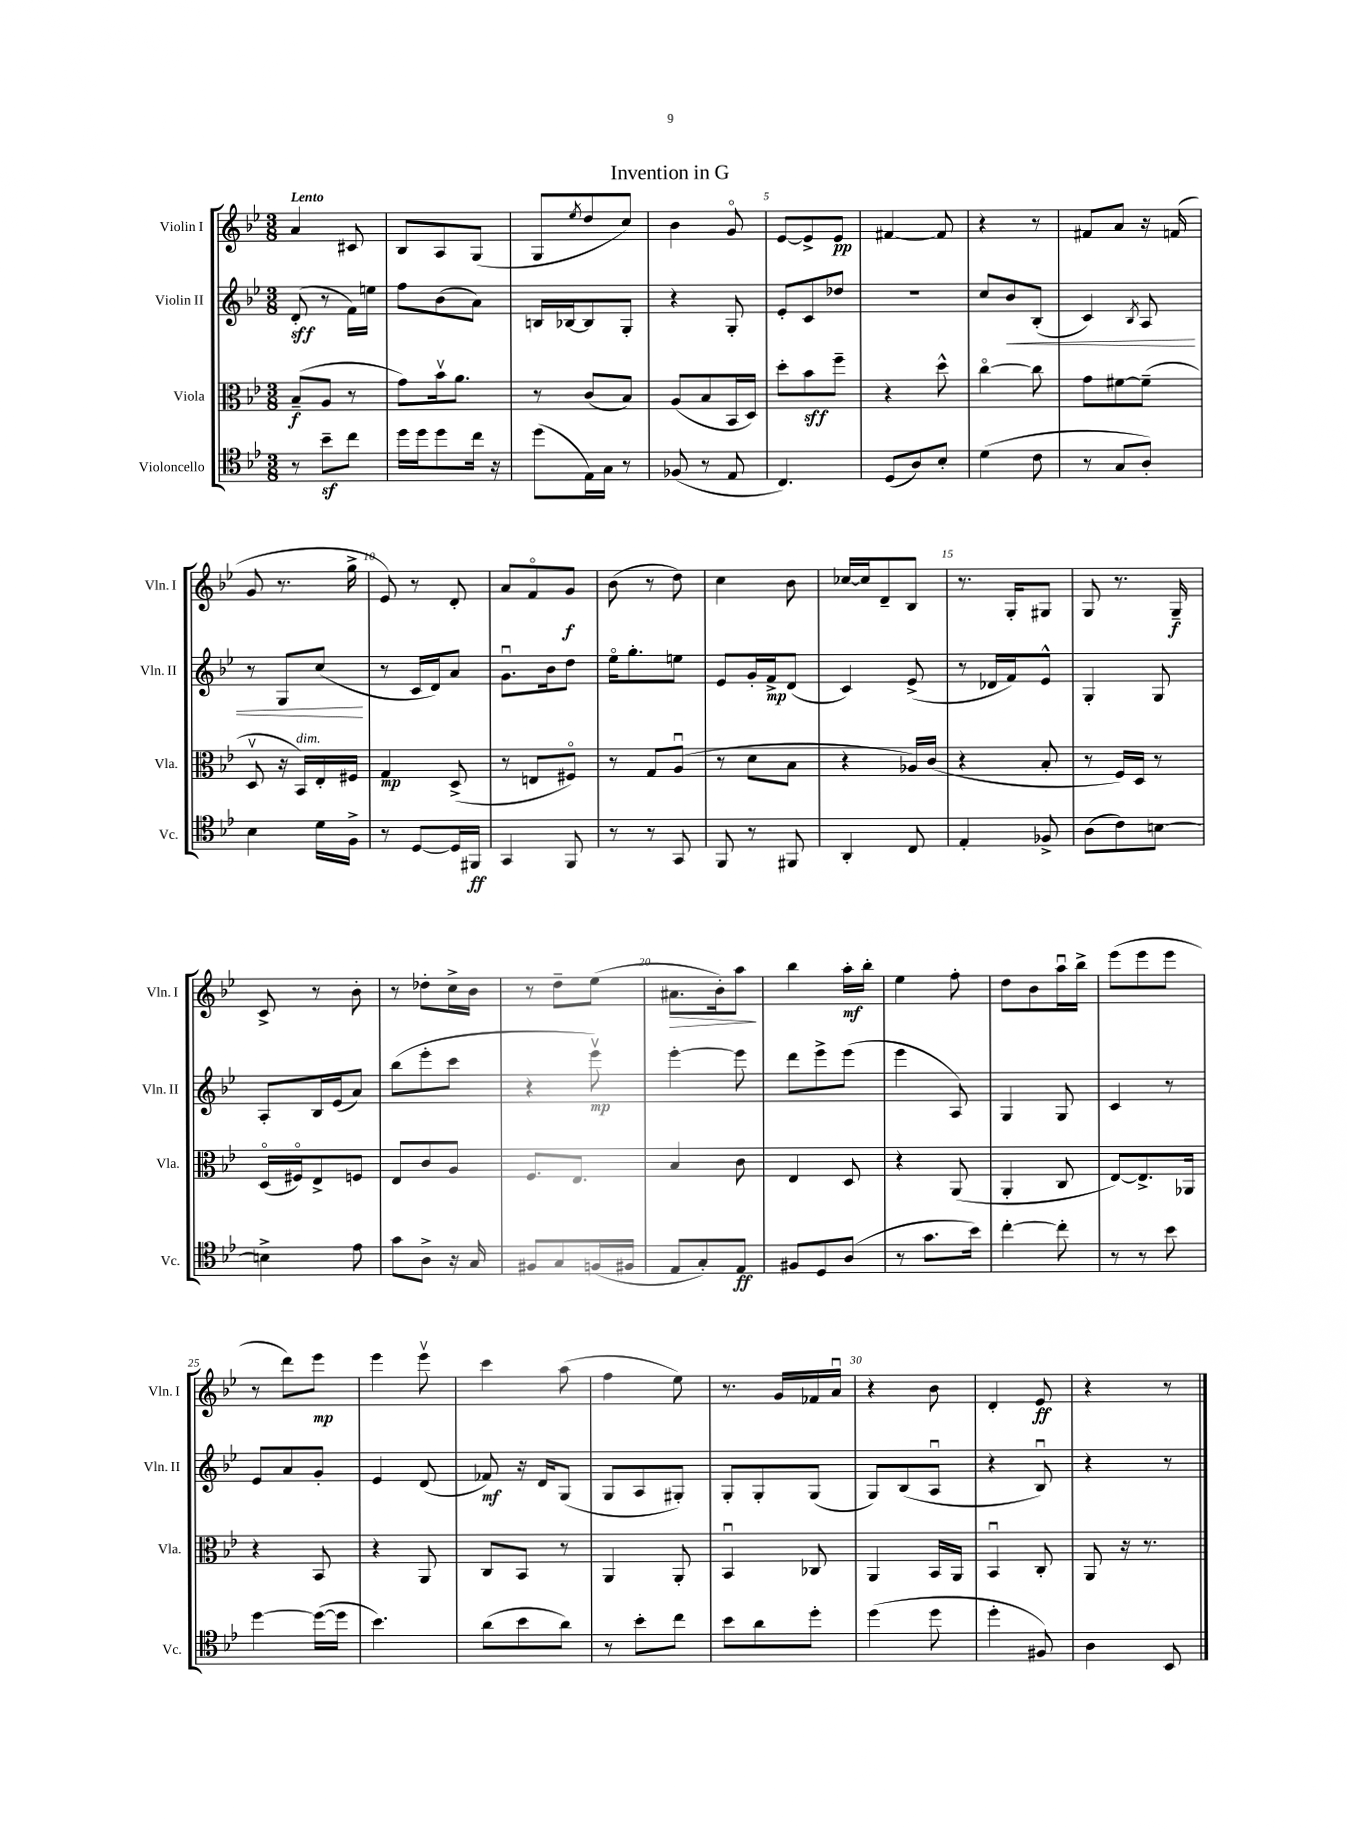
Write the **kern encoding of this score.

**kern	**dynam	**kern	**dynam	**kern	**dynam	**kern	**dynam
*part4	*part4	*part3	*part3	*part2	*part2	*part1	*part1
*staff4	*staff4	*staff3	*staff3	*staff2	*staff2	*staff1	*staff1
*I"Violoncello	*	*I"Viola	*	*I"Violin II	*	*I"Violin I	*
*I'Vc.	*	*I'Vla.	*	*I'Vln. II	*	*I'Vln. I	*
*clefC4	*	*clefC3	*	*clefG2	*	*clefG2	*
*k[b-e-]	*	*k[b-e-]	*	*k[b-e-]	*	*k[b-e-]	*
*M3/8	*	*M3/8	*	*M3/8	*	*M3/8	*
=1	=1	=1	=1	=1	=1	=1	=1
!	!	!	!	!	!	!LO:TX:a:B:t=Lento	!
8r	.	(8B-~/L	f	(8d'/	sff	4a/	.
8b-z~\L	.	8A/J	.	8r	.	.	.
8cc\J	.	8r	.	16f\LL)	.	8c#X/	.
.	.	.	.	16een\JJ	.	.	.
=2	=2	=2	=2	=2	=2	=2	=2
16dd\LL	.	8g\L)	.	8ff\L	.	8B-/L	.
16dd\J	.	.	.	.	.	.	.
8dd\	.	16b-v\k	.	(8b-\	.	8A/	.
.	.	8.a\J	.	.	.	.	.
16cc\Jk	.	.	.	8a\J)	.	(8G/J	.
16r	.	.	.	.	.	.	.
=3	=3	=3	=3	=3	=3	=3	=3
(8dd\L	.	8r	.	16Bn/LL	.	8G/L	.
.	.	.	.	[16B-X/J	.	.	.
.	.	.	.	.	.	8qee-/	.
16E-\L)	.	(8c/L	.	8B-/]	.	8dd/	.
16G\JJ	.	.	.	.	.	.	.
8r	.	8B-/J)	.	8G'/J	.	8cc/J)	.
=4	=4	=4	=4	=4	=4	=4	=4
(8F-X/	.	(8A/L	.	4r	.	4b-\	.
8r	.	8B-/	.	.	.	.	.
8E-/	.	16BB-/L	.	8G'/	.	8g/	.
.	.	16D/JJ)	.	.	.	.	.
=5	=5	=5	=5	=5	=5	=5	=5
4.C/)	.	8dd'\L	.	8e-'/L	.	[8e-/L	.
.	.	8b-\	sff	8c/	.	8e-^/]	.
.	.	8ff~\J	.	8dd-X/J	.	8e-/J	pp
=6	=6	=6	=6	=6	=6	=6	=6
(8D/L	.	4r	.	4.r	.	[4f#X/	.
8A/)	.	.	.	.	.	.	.
8B-'/J	.	8dd^^\	.	.	.	8f#/]	.
=7	=7	=7	=7	=7	=7	=7	=7
(4d\	.	[4cc\	.	8cc/L	.	4r	.
!	!	!	!	!	!LO:HP:b	!	!
.	.	.	.	8b-/	<	.	.
8c\	.	8cc\]	.	(8B-'/J	.	8r	.
=8	=8	=8	=8	=8	=8	=8	=8
8r	.	8g\L	.	4c/)	.	8f#X/L	.
8G/L	.	[8f#X\	.	.	.	8a/J	.
.	.	.	.	8qB-/	.	.	.
8A'/J)	.	(8f#~\J]	.	8A/	.	16r	.
.	.	.	.	.	.	(16fn/	.
!!LO:LB:g=z
=9	=9	=9	=9	=9	=9	=9	=9
4B-\	.	8Dv/	.	8r	.	8g/	.
.	.	16r	.	8G/L	.	8.r	.
!	!	!LO:TX:a:i:t=dim.	!	!	!	!	!
.	.	16BB-/LL)	.	.	.	.	.
16d\LL	.	16E-'/	.	(8cc/J	.	.	.
16F^\JJ	.	16F#X/JJ	.	.	.	16gg^\	.
.	.	.	.	.	[	.	.
=10	=10	=10	=10	=10	=10	=10	=10
8r	.	4G/	mp	8r	.	8e-/)	.
[8D/L	.	.	.	16c/LL	.	8r	.
.	.	.	.	16d/J)	.	.	.
16D/L]	.	(8D^/	.	8a/J	.	8d'/	.
16FF#X/JJ	ff	.	.	.	.	.	.
=11	=11	=11	=11	=11	=11	=11	=11
4GG/	.	8r	.	8.gu\L	.	8a/L	.
.	.	8En/L	.	.	.	8f/	.
.	.	.	.	16b-\k	.	.	.
8FF/	.	8F#X/J)	.	8dd\J	.	8g/J	f
=12	=12	=12	=12	=12	=12	=12	=12
8r	.	8r	.	16ee-\KL	.	(8b-\	.
.	.	.	.	8.gg'\	.	.	.
8r	.	8G/L	.	.	.	8r	.
8GG/	.	(8Au/J	.	8een\J	.	8dd\)	.
=13	=13	=13	=13	=13	=13	=13	=13
8FF/	.	8r	.	8e-/L	.	4cc\	.
8r	.	8d\L	.	16g'/L	.	.	.
.	.	.	.	16f^/J	mp	.	.
8FF#X/	.	8B-\J	.	(8d/J	.	8b-\	.
=14	=14	=14	=14	=14	=14	=14	=14
4AA'/	.	4r	.	4c/)	.	[16cc-X/LL	.
.	.	.	.	.	.	16cc-/J]	.
.	.	.	.	.	.	8d~/	.
8C/	.	16A-X/LL)	.	(8e-^/	.	8B-/J	.
.	.	(16c/JJ	.	.	.	.	.
=15	=15	=15	=15	=15	=15	=15	=15
4E-'/	.	4r	.	8r	.	8.r	.
.	.	.	.	16d-X/LL	.	.	.
.	.	.	.	16f/J)	.	16G'/KL	.
8F-X^/	.	8B-'/	.	8e-^^/J	.	8G#X/J	.
=16	=16	=16	=16	=16	=16	=16	=16
(8A\L	.	8r	.	4G'/	.	8G/	.
8c\)	.	16F/LL)	.	.	.	8.r	.
.	.	16D/JJ	.	.	.	.	.
[8Bn\J	.	8r	.	8G/	.	.	.
.	.	.	.	.	.	16G~/	f
!!LO:LB:g=z
=17	=17	=17	=17	=17	=17	=17	=17
4Bn^\]	.	(16D/LL	.	8A'/L	.	8c^/	.
.	.	16F#X/J)	.	.	.	.	.
.	.	8E-^/	.	16B-/L	.	8r	.
.	.	.	.	(16e-/J	.	.	.
8e-\	.	8Fn/J	.	8a/J)	.	8b-'\	.
=18	=18	=18	=18	=18	=18	=18	=18
8g\L	.	8E-/L	.	(8bb-\L	.	8r	.
8A^\J	.	8c/	.	8eee-'\	.	8dd-X'\L	.
16r	.	8A/J	.	8ccc\J	.	16cc^\L	.
16G/	.	.	.	.	.	16b-\JJ	.
=19	=19	=19	=19	=19	=19	=19	=19
8F#X/L	.	8.F/L	.	4r	.	8r	.
8G/	.	.	.	.	.	8dd~\L	.
.	.	8.E-/J	.	.	.	.	.
(16Fn/L	.	.	.	8eee-v\)	mp	(8ee-\J	.
16F#X/JJ	.	.	.	.	.	.	.
=20	=20	=20	=20	=20	=20	=20	=20
!	!	!	!	!	!	!	!LO:HP:b
8E-/L	.	4B-/	.	[4eee-'\	.	8.a#X\L	>
8G'/)	.	.	.	.	.	.	.
.	.	.	.	.	.	16b-'\k)	.
8E-/J	ff	8c\	.	8eee-\]	.	8aa\J	.
.	.	.	.	.	.	.	]
=21	=21	=21	=21	=21	=21	=21	=21
8F#X/L	.	4E-/	.	8ddd\L	.	4bb-\	.
8D/	.	.	.	8eee-^\	.	.	.
(8A/J	.	8D/	.	(8eee-\J	.	16aa'\LL	mf
.	.	.	.	.	.	16bb-'\JJ	.
=22	=22	=22	=22	=22	=22	=22	=22
8r	.	4r	.	4eee-\	.	4ee-\	.
8.g\L	.	.	.	.	.	.	.
.	.	(8AA/	.	8A/)	.	8ff'\	.
16b-\Jk)	.	.	.	.	.	.	.
=23	=23	=23	=23	=23	=23	=23	=23
[4cc'\	.	4AA'/	.	4G/	.	8dd\L	.
.	.	.	.	.	.	8b-\	.
8cc'\]	.	8C/	.	8G/	.	16aau\L	.
.	.	.	.	.	.	16bb-^\JJ	.
=24	=24	=24	=24	=24	=24	=24	=24
8r	.	[8E-/L)	.	4c/	.	(8eee-\L	.
8r	.	8.E-^/]	.	.	.	8eee-\	.
8b-\	.	.	.	8r	.	8eee-\J	.
.	.	16AA-X/Jk	.	.	.	.	.
!!LO:LB:g=z
=25	=25	=25	=25	=25	=25	=25	=25
[4dd\	.	4r	.	8e-/L	.	8r	.
.	.	.	.	8a/	.	8ddd\L)	.
(16dd\LL_	.	8BB-/	.	8g'/J	.	8eee-\J	mp
16dd\JJ]	.	.	.	.	.	.	.
=26	=26	=26	=26	=26	=26	=26	=26
4.b-\)	.	4r	.	4e-/	.	4eee-\	.
.	.	8AA/	.	(8d/	.	8eee-v\	.
=27	=27	=27	=27	=27	=27	=27	=27
(8a\L	.	8C/L	.	8f-X/)	mf	4ccc\	.
8b-\	.	8BB-/J	.	16r	.	.	.
.	.	.	.	16d/KL	.	.	.
8a\J)	.	8r	.	(8G/J	.	(8aa\	.
=28	=28	=28	=28	=28	=28	=28	=28
8r	.	4AA/	.	8G/L	.	4ff\	.
8b-'\L	.	.	.	8A/	.	.	.
8cc\J	.	8AA'/	.	8G#X'/J)	.	8ee-\)	.
=29	=29	=29	=29	=29	=29	=29	=29
8b-\L	.	4BB-u/	.	8G'/L	.	8.r	.
8a\	.	.	.	8G'/	.	.	.
.	.	.	.	.	.	16g/LL	.
8dd'\J	.	8C-X/	.	(8G/J	.	16f-X/	.
.	.	.	.	.	.	16au/JJ	.
=30	=30	=30	=30	=30	=30	=30	=30
(4dd\	.	4AA/	.	8G/L)	.	4r	.
.	.	.	.	(8B-/	.	.	.
8dd\	.	16BB-/LL	.	8Au/J	.	8b-\	.
.	.	16AA/JJ	.	.	.	.	.
=31	=31	=31	=31	=31	=31	=31	=31
4dd'\	.	4BB-u/	.	4r	.	4d'/	.
8F#X/)	.	8C'/	.	8B-u/)	.	8e-/	ff
=32	=32	=32	=32	=32	=32	=32	=32
4A\	.	8AA/	.	4r	.	4r	.
.	.	16r	.	.	.	.	.
.	.	8.r	.	.	.	.	.
8BB-/	.	.	.	8r	.	8r	.
==	==	==	==	==	==	==	==
*-	*-	*-	*-	*-	*-	*-	*-
